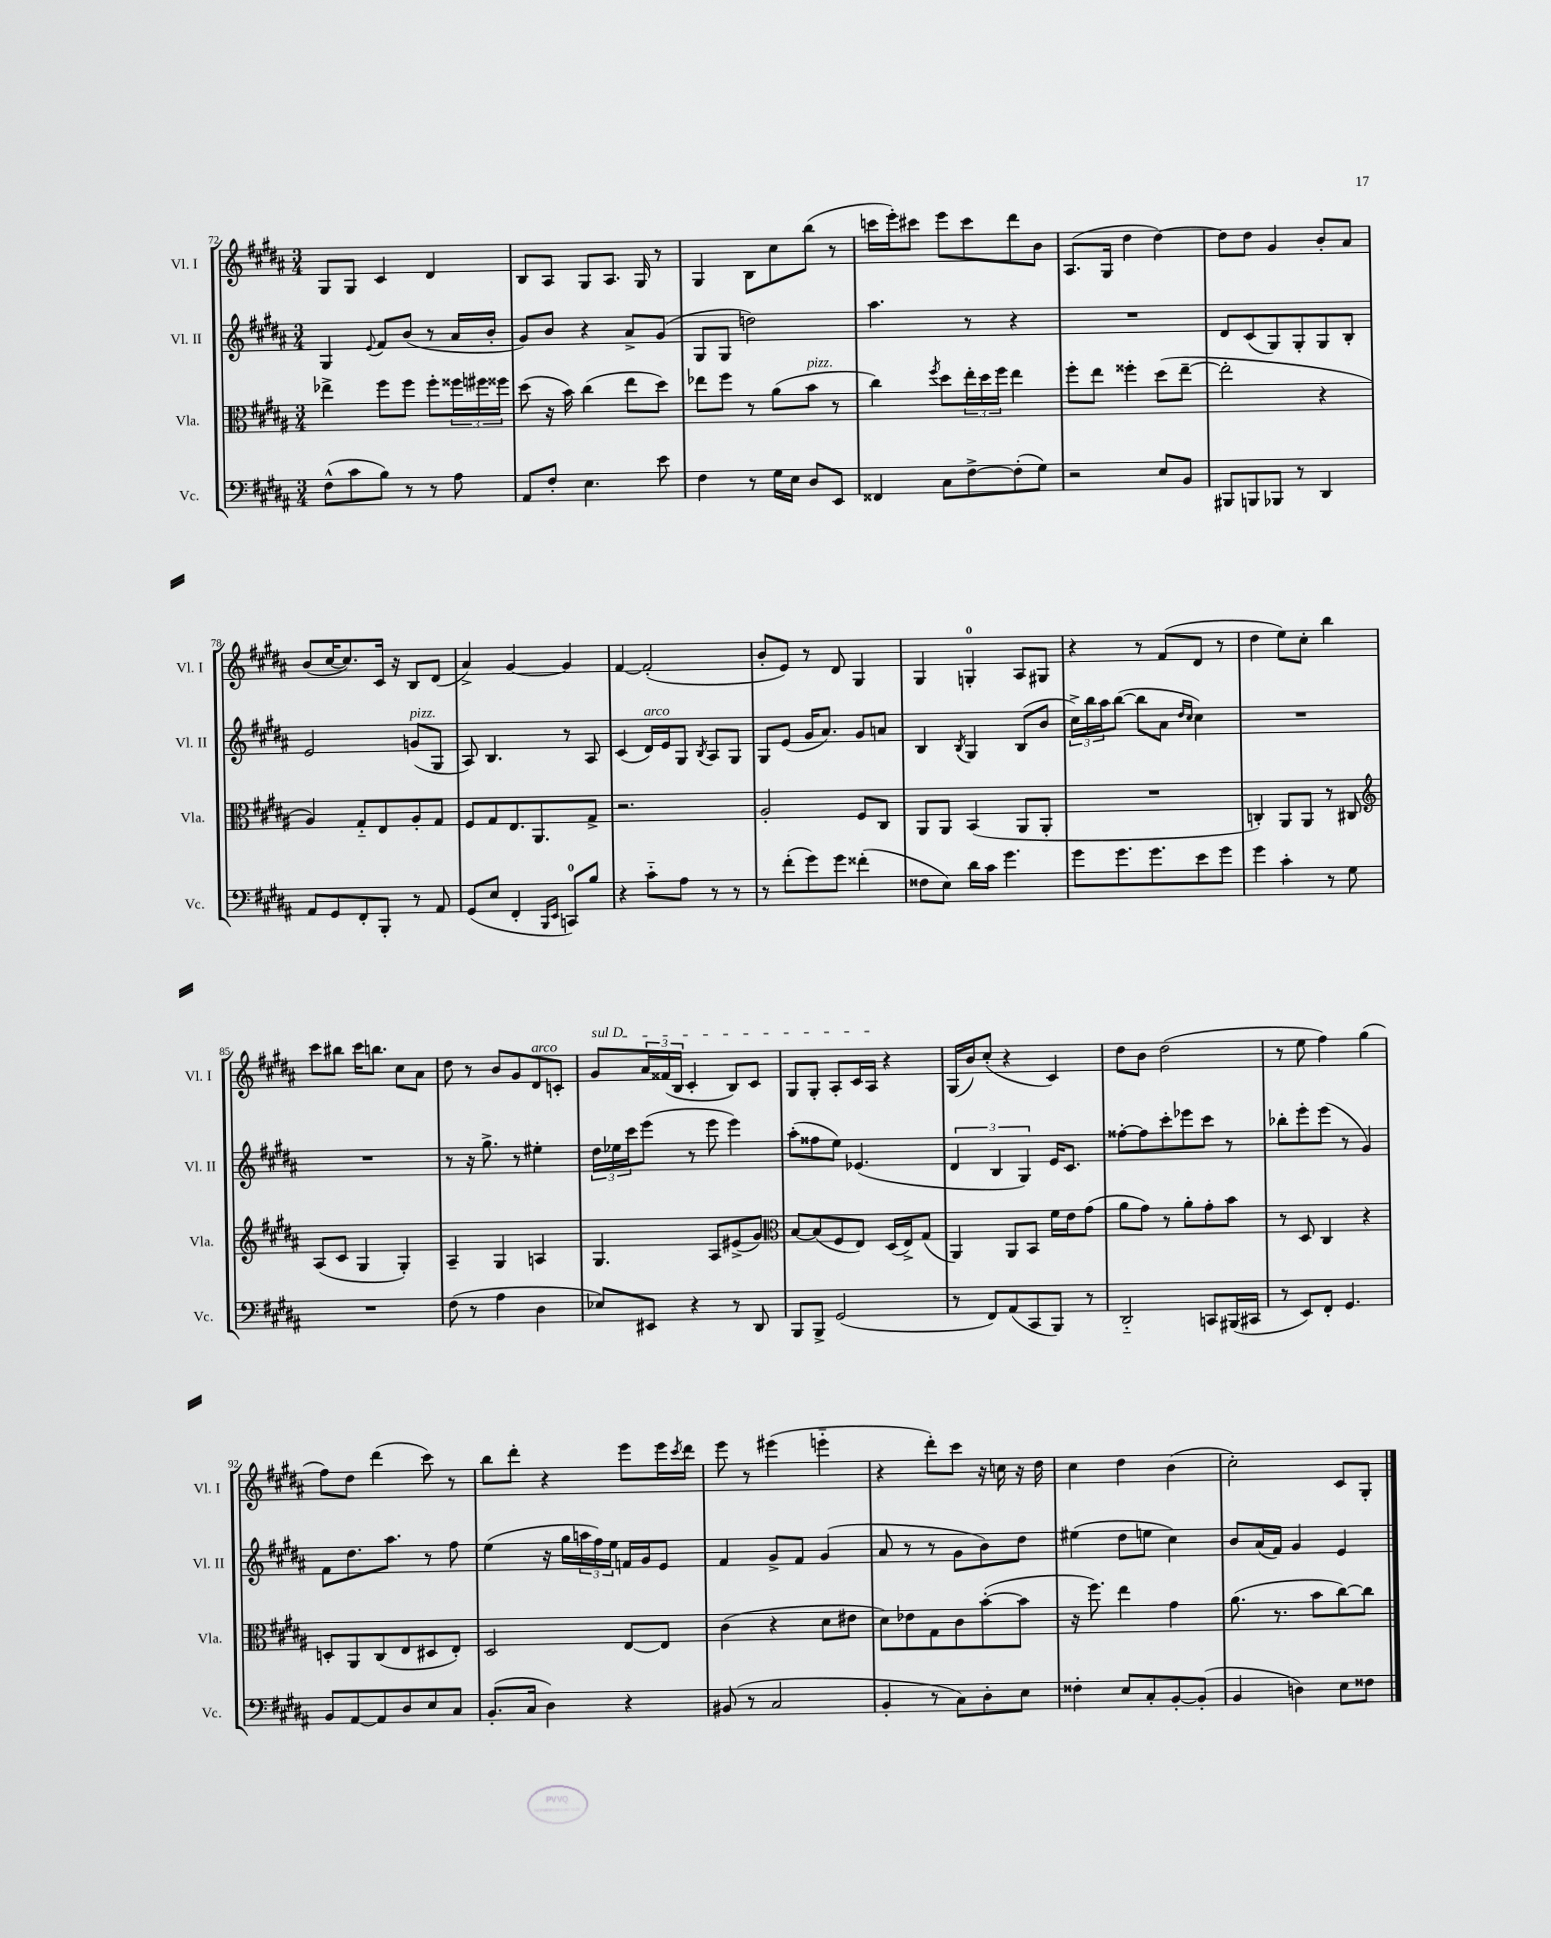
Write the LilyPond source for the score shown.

<<
\new StaffGroup <<
\new Staff = "s0" \with { instrumentName = "Vl. I" shortInstrumentName = "Vl. I" } {
    \clef treble \key b \major \numericTimeSignature \time 3/4
    gis8 gis8 cis'4 dis'4 |
    b8 ais8 gis8 ais8. gis16 r8 |
    gis4 b8 cis''8 b''8( r8 |
    c'''16 e'''16-.) cis'''8 e'''8 cis'''8 dis'''8 b'8 |
    ais8.( gis16 dis''4 dis''4~) |
    dis''8 dis''8 gis'4 b'8-. ais'8 |
    b'8( cis''16~ cis''8.) cis'16 r16 b8 dis'8( |
    ais'4->) gis'4~ gis'4 |
    fis'4~ fis'2-.( |
    b'8-. e'8) r8 dis'8 gis4 |
    gis4 g4-0-. ais8 gis8 |
    r4 r8 fis'8( dis'8 r8 |
    dis''4 e''8) cis''8-. b''4 |
    cis'''8 bis''8 cis'''16 b''8. cis''8 ais'8 |
    dis''8 r8 b'8 gis'8 dis'8^\markup { \italic "arco" } c'8-. |
    \once \override TextSpanner.bound-details.left.text = \markup { \italic "sul D" } gis'8\startTextSpan \tuplet 3/2 { ais'16 fisis'16( b16 } cis'4-. b8) cis'8 |
    gis8 gis8-. ais8-. cis'16 ais16\stopTextSpan r4 |
    gis16( b'16) cis''8-.( r4 cis'4) |
    dis''8 b'8 dis''2( |
    r8 e''8 fis''4) gis''4( |
    fis''8) dis''8 dis'''4( cis'''8) r8 |
    b''8 dis'''8-. r4 e'''8 e'''16 \acciaccatura { cis'''8 } dis'''16 |
    e'''8 r8 eis'''4( e'''4-_ |
    r4 dis'''8-.) cis'''8 r16 c''16 r16 dis''16 |
    cis''4 dis''4 b'4( |
    cis''2-.) cis'8 gis8-. \bar "|." |
}
\new Staff = "s1" \with { instrumentName = "Vl. II" shortInstrumentName = "Vl. II" } {
    \clef treble \key b \major \numericTimeSignature \time 3/4
    gis4 \appoggiatura { e'8 } fis'8 b'8( r8 ais'16 b'16-. |
    gis'8) b'8 r4 ais'8-> gis'8( |
    gis8 gis8 d''2) |
    ais''4. r8 r4 |
    R2. |
    dis'8 cis'8( gis8) gis8-. gis8 b8-. |
    e'2 g'8^\markup { \italic "pizz." }( gis8 |
    ais8) b4. r8 ais8 |
    cis'4( dis'16^\markup { \italic "arco" }) e'16 gis8 \acciaccatura { b8 } ais8 gis8 |
    gis8 e'8( gis'16 ais'8.) gis'8 a'8 |
    b4 \acciaccatura { b8 } gis4 b8( b'8 |
    \tuplet 3/2 { cis''16->) b''16 ais''16 } b''8~( b''8 ais'8 \grace { dis''16 cis''16 } cis''4) |
    R2. |
    R2. |
    r8 r16 gis''8.-> r8 eis''4-. |
    \tuplet 3/2 { dis''16 ees''16 cis'''16 } e'''8( r8 e'''8 e'''4) |
    ais''8-.( fisis''8 e''8) ees'4.( |
    \tuplet 3/2 { dis'4 b4 gis4) } e'16 cis'8. |
    fisis''8~-. fisis''8 cis'''8-. ees'''8 cis'''8 r8 |
    bes''8-. e'''8-. e'''8( r8 gis'4) |
    fis'8 dis''8. ais''8. r8 fis''8 |
    e''4( r16 gis''16 \tuplet 3/2 { a''16 fis''16) e''16 } f'16 gis'16 e'8 |
    fis'4 gis'8-> fis'8 gis'4( |
    ais'8 r8 r8 gis'8 b'8) dis''8 |
    eis''4( dis''8 e''8 cis''4) |
    b'8 ais'16( fis'16) gis'4 e'4 \bar "|." |
}
\new Staff = "s2" \with { instrumentName = "Vla." shortInstrumentName = "Vla." } {
    \clef alto \key b \major \numericTimeSignature \time 3/4
    ees''4-> fis''8 fis''8 fis''8-. \tuplet 3/2 { fisis''16 fis''16 fisis''16 } |
    dis''8( r16 b'16) cis''4( e''8 dis''8) |
    ees''8 fis''8 r8 ais'8( b'8^\markup { \italic "pizz." } r8 |
    cis''4) \acciaccatura { fis''8 } dis''8 \tuplet 3/2 { e''16-. dis''16 fis''16 } e''4 |
    fis''8-. e''8 fisis''4-. dis''8( e''8~-- |
    e''2-. r4 |
    ais4) gis8-_ e8 ais8-. gis8 |
    fis8 gis8 e8. ais,8. gis8-> |
    r2. |
    ais2-. fis8 cis8 |
    ais,8 ais,8 b,4( ais,8 ais,8-. |
    R2. |
    c4-.) ais,8 ais,8 r8 cis8 |
    \clef treble ais8( cis'8 gis4 gis4-.) |
    ais4-- gis4 a4 |
    gis4. ais8 eis'8->( gis'8) |
    \clef alto b8~ b8( fis8 e8) dis16( e16->) gis8( |
    ais,4) ais,8 b,8 fis'16 e'16 gis'8( |
    ais'8 gis'8) r8 ais'8-. gis'8-. b'8 |
    r8 dis8 cis4 r4 |
    d8-. ais,8 cis8( e8 dis8 e8-.) |
    dis2 e8~ e8 |
    cis'4( r4 dis'8 eis'8 |
    dis'8) ees'8 gis8 cis'8 b'8~-.( b'8 |
    r16 fis''8.) e''4 gis'4 |
    ais'8.( r8. b'8 cis''8~) cis''8 \bar "|." |
}
\new Staff = "s3" \with { instrumentName = "Vc." shortInstrumentName = "Vc." } {
    \clef bass \key b \major \numericTimeSignature \time 3/4
    fis8-^( cis'8 b8) r8 r8 ais8 |
    ais,8 fis8-. e4. e'8 |
    fis4 r8 gis16 e16 dis8 e,8 |
    fisis,4 cis8 fis8~-> fis8-.( gis8) |
    r2 e8 b,8 |
    bis,,8 b,,8 bes,,8 r8 dis,4 |
    ais,8 gis,8 fis,8-. b,,8-. r8 ais,8 |
    gis,8( e8 fis,4-. \grace { b,,16 e,16 } c,8-0) b8 |
    r4 cis'8-_ ais8 r8 r8 |
    r8 fis'8-.( gis'8) gis'8 fisis'4-.( |
    fisis8 e8) dis'16 cis'16 gis'4. |
    gis'8 gis'8. gis'8. e'8 gis'8 |
    gis'4 cis'4-. r8 gis8 |
    R2. |
    fis8( r8 ais4 dis4 |
    ees8) eis,8 r4 r8 dis,8 |
    b,,8 b,,8-> gis,2( |
    r8 fis,8) ais,8( cis,8 b,,8) r8 |
    dis,2-_ c,8 bis,,16( cis,16 |
    r8 e,8) fis,8-. gis,4. |
    b,8 ais,8~ ais,8 dis8 e8 cis8 |
    b,8.-.( cis16 dis4) r4 |
    bis,8( r8 cis2 |
    b,4-. r8 cis8) dis8-. e8 |
    fisis4-. e8 cis8-. b,8~-. b,8-.( |
    b,4 d4) e8 fisis8 \bar "|." |
}
>>
>>
\layout { \context { \Score currentBarNumber = #72 } }
